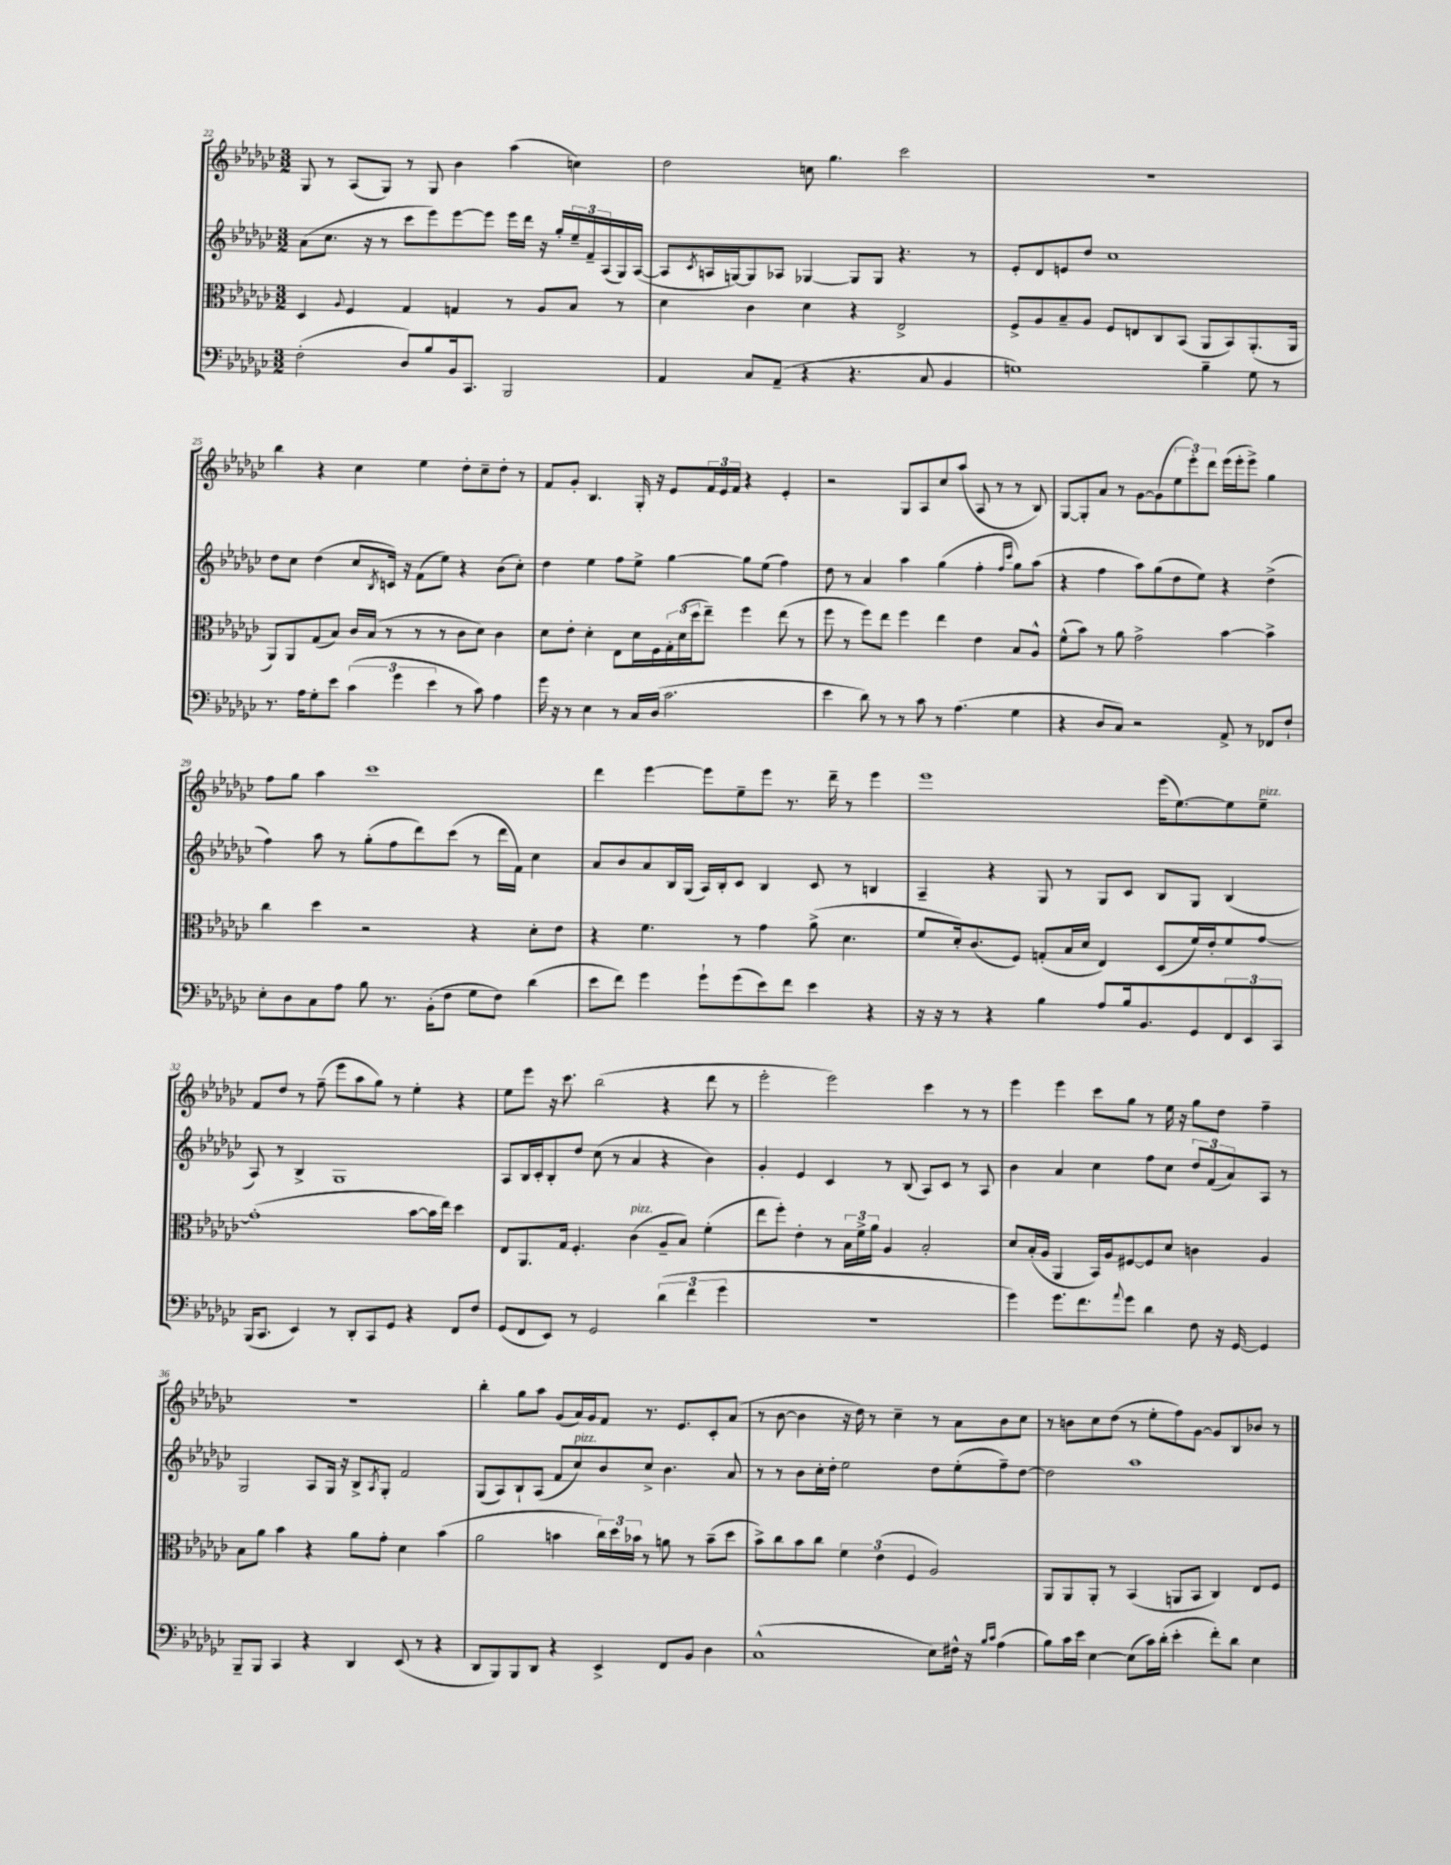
<<
\new StaffGroup <<
\new Staff = "s0" {
    \clef treble \key ges \major \numericTimeSignature \time 3/2
    ges8 r8 aes8( ges8) r8 ges8 bes'4 aes''4( c''4) |
    des''2 c''8 ges''4. ces'''2 |
    R1. |
    bes''4 r4 ces''4 ees''4 des''8-. ces''8-- des''8-. r8 |
    f'8 ges'8-. bes4. ges16-. r16 ees'8 \tuplet 3/2 { f'16 ees'16 f'16 } r4 ees'4-. |
    r2 ges8 aes8 ces''8 aes''8( aes8 r8 r8 bes8) |
    ges8~ ges8-. aes'8 r8 ges'8~ ges'8( \tuplet 3/2 { ees''8 ees'''8-.) des'''8 } ees'''16( ees'''16-. ees'''8->) ges''4 |
    f''8 ges''8 aes''4 ces'''1 |
    des'''4 ees'''4~ ees'''8 ees''8-- ees'''8 r8. des'''16-- r8 ees'''4 |
    ees'''1 ees'''16( ees''8.~) ees''8 ees''8--^\markup { \italic "pizz." } |
    f'8 des''8 r8 f''8--( ees'''8 aes''8 ges''8) r8 ees''4-. r4 |
    ees''8 ees'''8 r16 ces'''8. bes''2( r4 des'''8 r8 |
    ees'''2-. ees'''2) ces'''4 r8 r8 |
    ees'''4 ees'''4 ces'''8 ges''8 r8 ees''16 r16 ges''8 des''8 f''4-- |
    R1. |
    bes''4-. ges''8 aes''8 ges'8( aes'16) ges'16 f'8 r8. ees'8. ces'8-. aes'8( |
    r8 bes'8~ bes'4 r16 des''16) r8 ces''4-- r8 aes'8 bes'8 ces''8 |
    r8 b'8 ces''8 des''8( r8 ees''8-. f''8) ges'8~ ges'8 bes8 bes'8 r8 \bar "|." |
}
\new Staff = "s1" {
    \clef treble \key ges \major \numericTimeSignature \time 3/2
    aes'8( ces''8. r16 r8 ces'''8 ees'''8) ees'''8~ ees'''8 ees'''16 des'''16 r16 ges''16-. \tuplet 3/2 { ees''16-- f'16-- aes16( } ges16) aes16~( |
    aes8 \acciaccatura { ces'8 } a16 g16~) g8 aes8 ges4~ ges8 ges8 r4. r8 |
    ees'8-. des'8 e'8 des''8 ces''1 |
    des''8 ces''8 des''4( ces''8 \acciaccatura { bes8 } c'16) r16 f'8( ees''8) r4 bes'8( ces''8-.) |
    des''4 ees''4 f''8 ees''8-> ges''4~ ges''8 ees''8( f''4) |
    des''8 r8 aes'4 aes''4 ges''4( f''4-. \grace { f''16 ces'''16 } ges''8) aes''8( |
    r4 f''4 aes''8) ges''8( des''8 ees''8) r4 des''4->( |
    f''4) aes''8 r8 ges''8-.( f''8 des'''8) ces'''8( r8 des'''16 f'16) ces''4 |
    aes'8 bes'8 aes'8 bes16 ges16( aes16) bes16-. ces'8 bes4 ces'8 r8 b4 |
    aes4-- r4 ges8 r8 ges8 ces'8 bes8 ges8 bes4( |
    aes8) r8 bes4-> ges1 |
    aes8 bes16 ces'16-. bes8-. des''8 ces''8( r8 aes'4 r4 bes'4) |
    ges'4-. ees'4 ces'4 r8 bes8( aes8) ces'8 r8 aes8 |
    bes'4 aes'4 ces''4 f''8 ces''8 \tuplet 3/2 { des''8 f'8( aes'8) } aes8 r8 |
    ges2 aes8 ges16 r16 bes8-> \acciaccatura { aes8 } ges8-. f'2 |
    ges8( aes8) bes8-! aes8( f'8 ces''8^\markup { \italic "pizz." }) bes'8 ces''8-> bes'4. aes'8 |
    r8 r8 bes'8 ces''16-. des''16-. ees''2 des''8 ees''8-.( f''8--) des''8~ |
    des''2 aes''1 \bar "|." |
}
\new Staff = "s2" {
    \clef alto \key ges \major \numericTimeSignature \time 3/2
    des4 \appoggiatura { aes8 } f4 ges4 g4 r8 aes8 bes8 r8 |
    des'4 ces'4 des'4 r4 ees2-> |
    f8-> aes8 bes8-- aes8 f8 e8 ces8 bes,8( aes,8 bes,8) aes,8.-.( aes,16 |
    aes,8) aes,8 ges8( bes8) ces'16 bes16( r8 r8 r8 ces'8 des'8) ces'4 |
    des'8 ees'8-. des'4-. ees8 des'16 f16 \tuplet 3/2 { ges16-. des'16( des''16 } ees''8--) f''4 ees''8( r8 |
    f''8 r8 f''8) ees''8 f''4 ees''4 ees'4 bes8 aes8-^ |
    f'8-^( bes'8) r8 aes'8 ges'2-> bes'4~ bes'4-> |
    ces''4 des''4 r2 r4 des'8-. ees'8 |
    r4 f'4. r8 ges'4 aes'8->( des'4. |
    f'8 des'16-.) ces'8.( f8) g8-.( bes16 des'16 ees4) des8( f'16) ees'16-. f'8 ges'8~ |
    ges'1-.( bes'8~ bes'16 ees''16) des''4 |
    ees8 aes,8. ges16 f4.-. ces'4^\markup { \italic "pizz." }( aes8-- bes8) f'4-.( |
    ees''8 f''8-.) ees'4-. r8 \tuplet 3/2 { bes16 f'16-> aes'16 } aes4 bes2-. |
    des'8 bes16-.( aes16 aes,4 bes,16) aes16 fis8~ fis8 des'8 c'4 aes4 |
    bes8 aes'8 bes'4 r4 aes'8 ges'8-. des'4 bes'4( |
    aes'2 b'4 \tuplet 3/2 { ces''16) des''16 bes'16 } r8 a'8 r8 bes'8--( des''8 |
    bes'8->) ces''8 bes'8 ces''8 \tuplet 3/2 { f'4 ees'4( f4 } aes2) |
    aes,8 aes,8 aes,8-. r8 bes,4( a,8 bes,8 ces4) ees8 f8 \bar "|." |
}
\new Staff = "s3" {
    \clef bass \key ges \major \numericTimeSignature \time 3/2
    f2-.( des8) bes8 bes,16 ces,8. bes,,2 |
    aes,4 ces8 aes,8--( r4 r4. ces8 bes,4 |
    g1) bes4-- g8 r8 |
    r8. aes16 ges8-. ees'8 \tuplet 3/2 { ces'4( ges'4 ees'4 } r8 ces'8) aes4 |
    ges'16 r16 r8 ees4 r8 ces16 des16( ces'2. |
    ees'4 des'8) r8 r8 ces'8 r8 aes4.( ges4 |
    r4 des8 ces8) r2 aes,8-> r8 fes,8 f8-! |
    ees8-. des8 ces8 aes8 bes8 r8. bes,16-.( f8 ges8 f8) des'4( |
    ees'8 f'8) ges'4 ges'8-! ges'8( ees'8) f'8 ees'4 r4 |
    r16 r16 r8 r4 bes4 aes8 bes16 bes,8. ges,8 \tuplet 3/2 { f,8 ees,8 ces,8 } |
    bes,,16( ces,8. ees,4) r8 des,8-. ces,8 ges,8 r4 f,8 f8 |
    ges,8( f,8 ees,8) r8 ges,2 \tuplet 3/2 { des'4( f'4 ges'4 } |
    R1. |
    ges'4) ges'8. f'8. \appoggiatura { aes'8 } ges'8 des'4 f8 r16 ges,16~ ges,4 |
    bes,,8-- bes,,8 ces,4 r4 des,4 ees,8( r8 r4 |
    des,8 bes,,8) bes,,8 des,8 r4 ees,4-> f,8 bes,8 des4 |
    ces1-^( ees8) fis16-^ r16 \grace { bes16 ces'16 } aes4( |
    bes8) ces'16 ees'16 ees4~ ees8( ces'16) des'16-.( ees'4-. f'8-.) des'8 ees4 \bar "|." |
}
>>
>>
\layout { \context { \Score currentBarNumber = #22 } }
